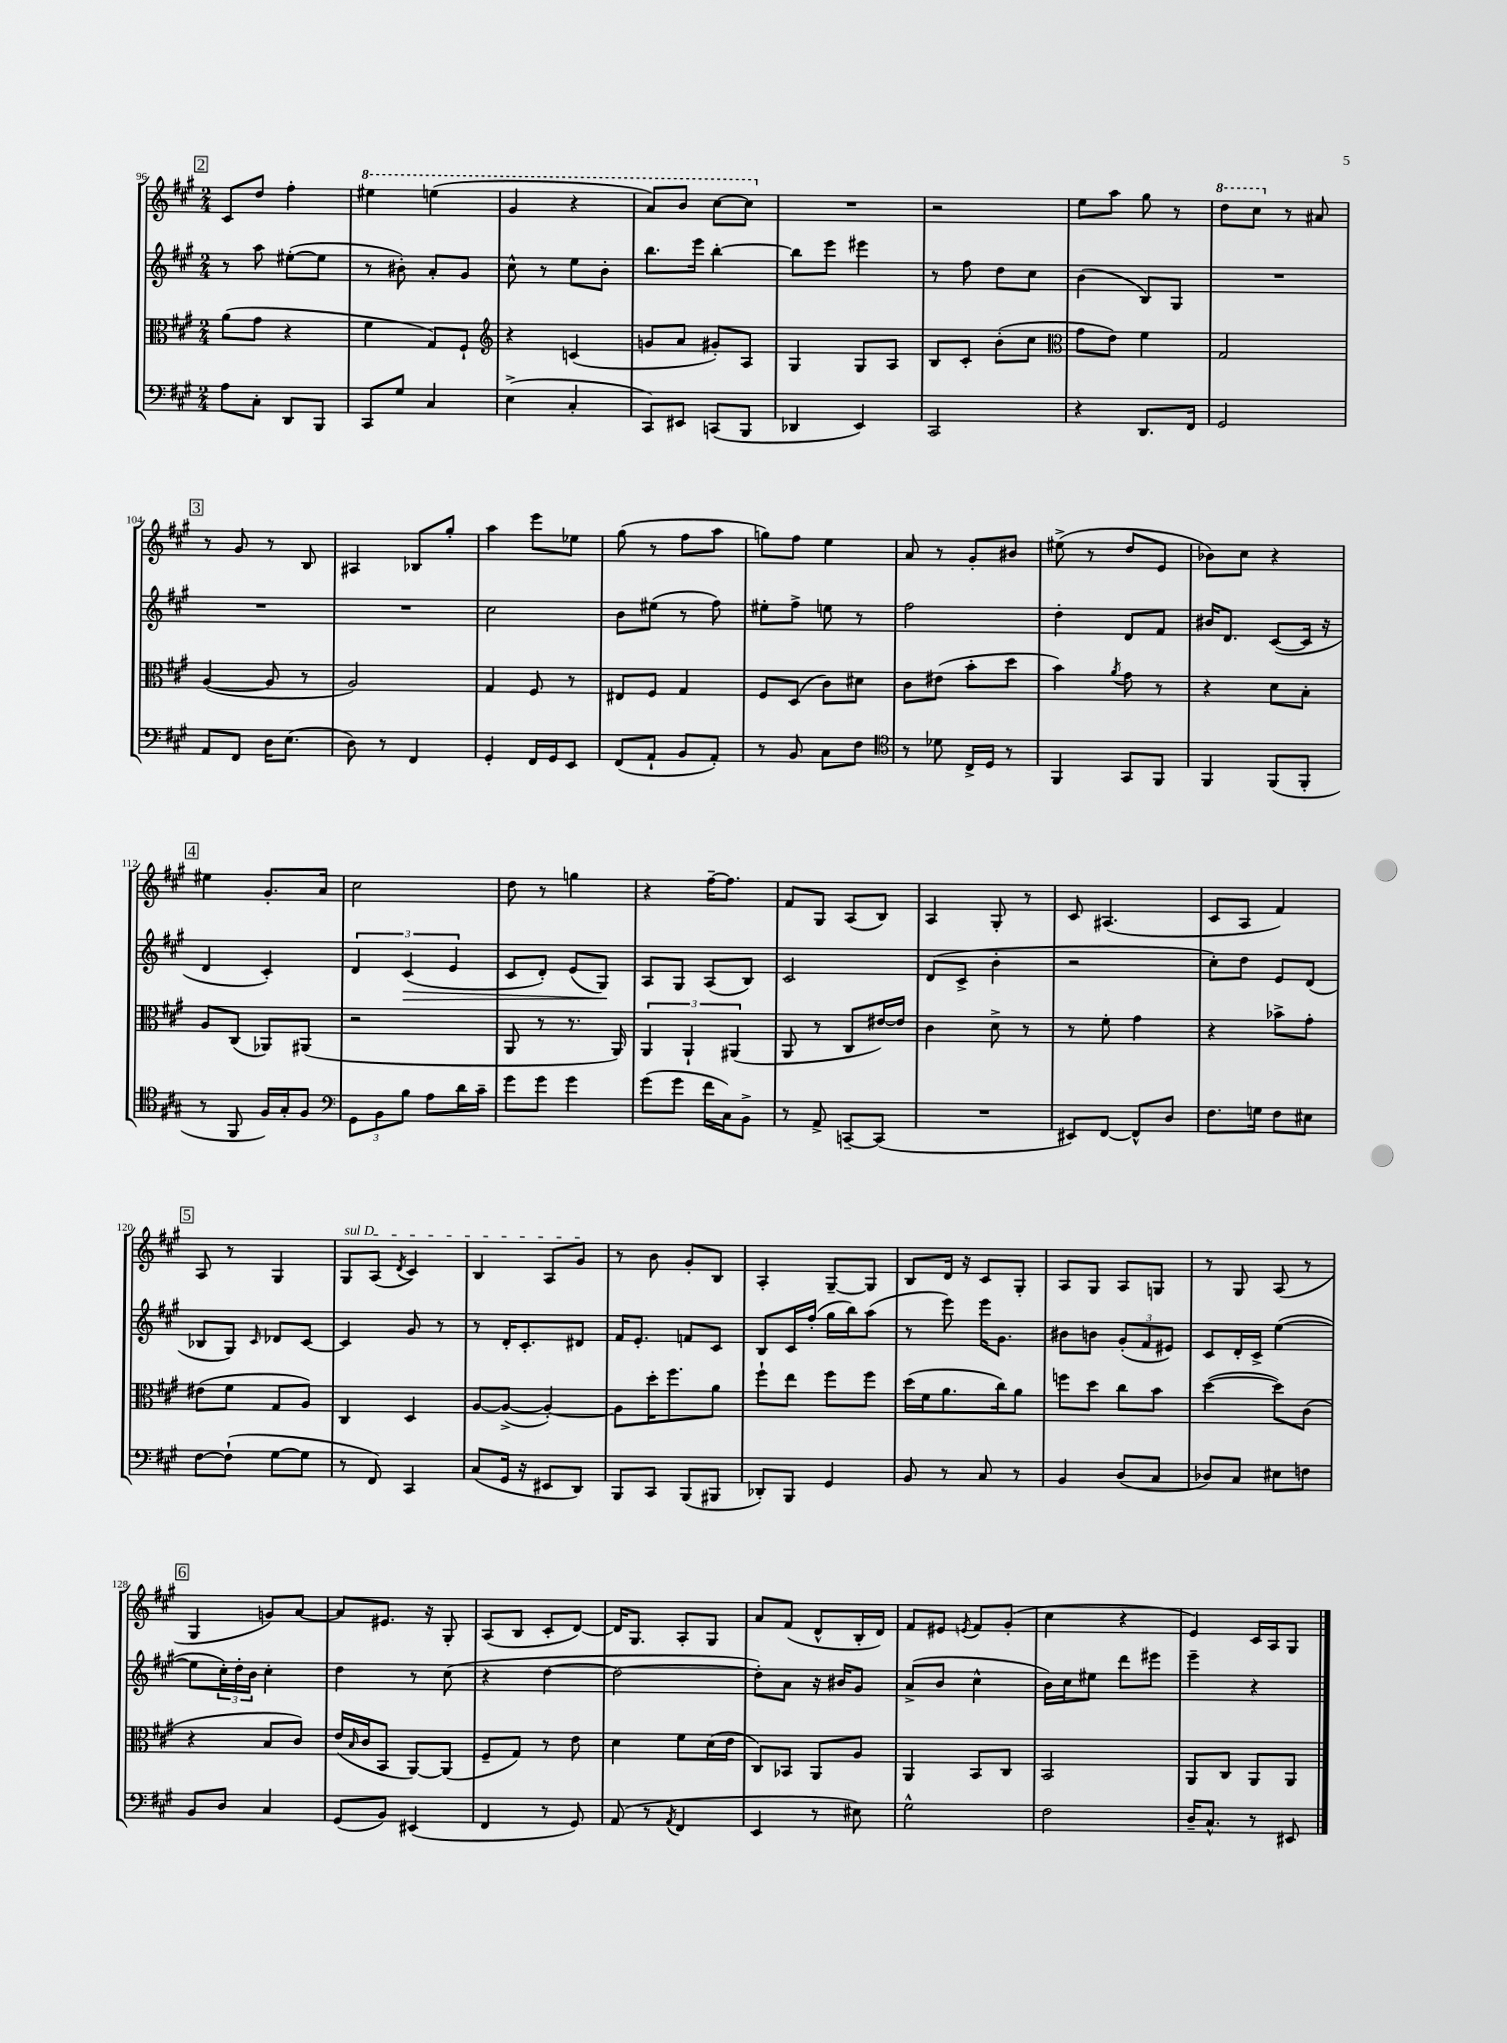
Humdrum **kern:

**kern	**kern	**kern	**kern
*staff4	*staff3	*staff2	*staff1
*clefF4	*clefC3	*clefG2	*clefG2
*k[f#c#g#]	*k[f#c#g#]	*k[f#c#g#]	*k[f#c#g#]
*M2/4	*M2/4	*M2/4	*M2/4
8A	(8a	8r	8c#
8C#'	8g#	8aa	8dd
8DD	4r	([8ee#'	4ff#'
8BBB	.	8ee#]	.
=	=	=	=
8CC#	4f#	8r	4eee#
8G#	.	8b#')	.
4C#	8G#)	8a'	(4eee
.	8F#`	8g#	.
=	=	=	=
*	*clefG2	*	*
(4E^	4r	8cc#^^	4gg#
.	.	8r	.
4C#'	(4c	8ee	4r
.	.	8b'	.
=	=	=	=
8CC#)	8g	8.bb	8aa)
8EE#	8a	.	8bb
.	.	16eee	.
(8CC	8g#')	[4bb'	[8ccc#
8BBB	8A	.	8ccc#]
=	=	=	=
4DD-	4G#	8bb]	2r
.	.	8eee	.
4EE)	8G#	4eee#	.
.	8A	.	.
=	=	=	=
2CC#	8B	8r	2r
.	8c#'	8ff#	.
.	(8b'	8dd	.
.	8cc#	8cc#	.
=	=	=	=
*	*clefC3	*	*
4r	8g#	(4b	8ee
.	8e)	.	8aa
8.DD	4f#	8B)	8gg#
.	.	8G#	8r
16FF#	.	.	.
=	=	=	=
2GG#	2G#	2r	8ddd
.	.	.	8ccc#
.	.	.	8r
.	.	.	8a#
=	=	=	=
8AA	([4A	2r	8r
8FF#	.	.	8g#
16D	8A]	.	8r
(8.E	.	.	.
.	8r	.	8B
=	=	=	=
8D)	2A)	2r	4A#
8r	.	.	.
4FF#	.	.	8B-
.	.	.	8gg#'
=	=	=	=
4GG#'	4G#	2cc#	4aa
16FF#	8F#	.	8eee
16GG#	.	.	.
8EE	8r	.	8ee-
=	=	=	=
(8FF#	8E#	8b	(8gg#
8AA`	8F#	(8ee#	8r
8BB	4G#	8r	8ff#
8AA')	.	8ff#)	8aa
=	=	=	=
8r	8F#	8ee#'	8gg)
8BB	(8D	8ff#^	8ff#
8C#	8c#)	8ee	4ee
8F#	8d#	8r	.
=	=	=	=
*clefC4	*	*	*
8r	8c#	2ff#	8a
8d-	(8e#	.	8r
16C#^	8b'	.	8g#'
16D	.	.	.
8r	8dd	.	8b#
=	=	=	=
4FF#	4b)	4dd'	(8ee#^
.	.	.	8r
.	8qa	.	.
8GG#	8g#	8d	8dd
8FF#	8r	8f#	8e
=	=	=	=
4FF#	4r	16b#	8b-)
.	.	8.d	.
.	.	.	8cc#
(8FF#	8d	([8c#	4r
8FF#'	8B'	16c#]	.
.	.	16r	.
=	=	=	=
8r	8A	4d	4ee#
8FF#	(8C#	.	.
16F#)	8AA-)	4c#')	8.g#'
16G#'	.	.	.
8F#	(8AA#	.	.
.	.	.	16a
=	=	=	=
*clefF4	*	*	*
12GG#	2r	6d	2cc#
12BB	.	.	.
12B	.	(6c#	.
8A	.	.	.
.	.	6e	.
16d	.	.	.
16c#~	.	.	.
=	=	=	=
8g#	8AA	8c#	8dd
8g#	8r	8d')	8r
4g#	8.r	(8e	4gg
.	.	8G#)	.
.	16AA)	.	.
=	=	=	=
(8g#	6AA	8A	4r
8g#	.	8G#	.
.	6AA`	.	.
16f#	.	(8A	[16ff#~
16C#)	.	.	8.ff#]
.	(6AA#	.	.
8BB^	.	8B)	.
=	=	=	=
8r	8AA	2c#	8f#
8AA^	8r	.	8G#
[8CC~	8C#	.	(8A
(8CC]	[16e#)	.	8B)
.	16e#]	.	.
=	=	=	=
2r	4c#	(8d	4A
.	.	8c#^	.
.	8d^	4b'	8G#'
.	8r	.	8r
=	=	=	=
8EE#)	8r	2r	8c#
[8FF#	8f#'	.	(4.A#
8FF#^^]	4g#	.	.
8D	.	.	.
=	=	=	=
8.F#	4r	8cc#')	8c#
.	.	8dd	8A
16G	.	.	.
8F#	8b-^	8e	4f#)
8E#	8g#'	(8d	.
=	=	=	=
[8F#	(8e#	8B-	8A
(8F#`]	8f#	8G#)	8r
.	.	16qqc#	.
[8G#	8G#	8d-	4G#
8G#]	8A)	[8c#	.
=	=	=	=
8r	4C#	4c#]	8G#
8FF#)	.	.	(8A
.	.	.	8qd
4CC#	4D	8g#	4c#)
.	.	8r	.
=	=	=	=
(8C#	[8A	8r	4B
16GG#	(8A^_	16d'	.
16r	.	8.c#'	.
8EE#	4A'_)	.	8A
8DD)	.	8d#	8g#
=	=	=	=
8BBB	8A]	16f#	8r
.	.	8.e'	.
8CC#	16dd'	.	8b
.	8.ff#	.	.
(8BBB	.	8f	8g#'
8BBB#	8a	8c#	8B
=	=	=	=
8DD-')	8ff#`	8B	4A'
8BBB	8ee	16c#	.
.	.	(16ff#'	.
4GG#	8ff#	16gg#	[8G#~
.	.	16bb)	.
.	8ff#	(8aa	8G#]
=	=	=	=
8BB	(16dd	8r	8B
.	16f#	.	.
8r	8.a	8eee)	16d
.	.	.	16r
8C#	.	16eee	8c#
.	16cc#)	8.g#	.
8r	8a	.	8G#'
=	=	=	=
4BB	8ff	8b#	8A
.	8dd	8b	8G#
(8D	8cc#	(12g#'	8A
.	.	12f#	.
8C#	8b	.	8G
.	.	12e#)	.
=	=	=	=
8D-)	([4dd	8c#	8r
8C#	.	16d'	8G#
.	.	16c#^	.
8E#	8dd])	([4ee	(8A
8F	(8c#	.	8r
=	=	=	=
8BB	4r	8ee]	4G#
8D	.	24cc#')	.
.	.	24dd'	.
.	.	24b	.
4C#	8B	4cc#'	8g)
.	8c#)	.	[8a
=	=	=	=
(8GG#	(16e	4dd	8a]
.	16qqB	.	.
.	16c#	.	.
8BB)	8BB	.	8.e#
(4EE#	[8AA)	8r	.
.	.	.	16r
.	(8AA]	(8cc#	8G#'
=	=	=	=
4FF#	8F#~	4r	(8A
.	8G#)	.	8B
8r	8r	[4dd	8c#'
8GG#)	8e	.	[8d)
=	=	=	=
(8AA	4d	2dd_	16d]
.	.	.	8.G#
8r	.	.	.
8qAA	.	.	.
4FF#	8f#	.	8A'
.	(16d	.	8G#
.	16e	.	.
=	=	=	=
4EE	8C#)	8dd'])	8a
.	8BB-	8a	(8f#
8r	8AA	16r	8d^^
.	.	16b#	.
8E#)	8A	8g#	16B'
.	.	.	16d)
=	=	=	=
2G#^^	4AA	(8a^	8f#
.	.	8b	8e#
.	.	.	8qe
.	8BB	4cc#^^	8f#
.	8C#	.	(8g#'
=	=	=	=
2F#	2BB	16b)	4cc#
.	.	16cc#	.
.	.	8ee#	.
.	.	8ddd	4r
.	.	8eee#	.
=	=	=	=
16D~	8AA	4eee~	4e)
8.C#^^	.	.	.
.	8C#	.	.
8r	8AA	4r	16c#
.	.	.	16A
8EE#	8AA	.	8G#
==	==	==	==
*-	*-	*-	*-
